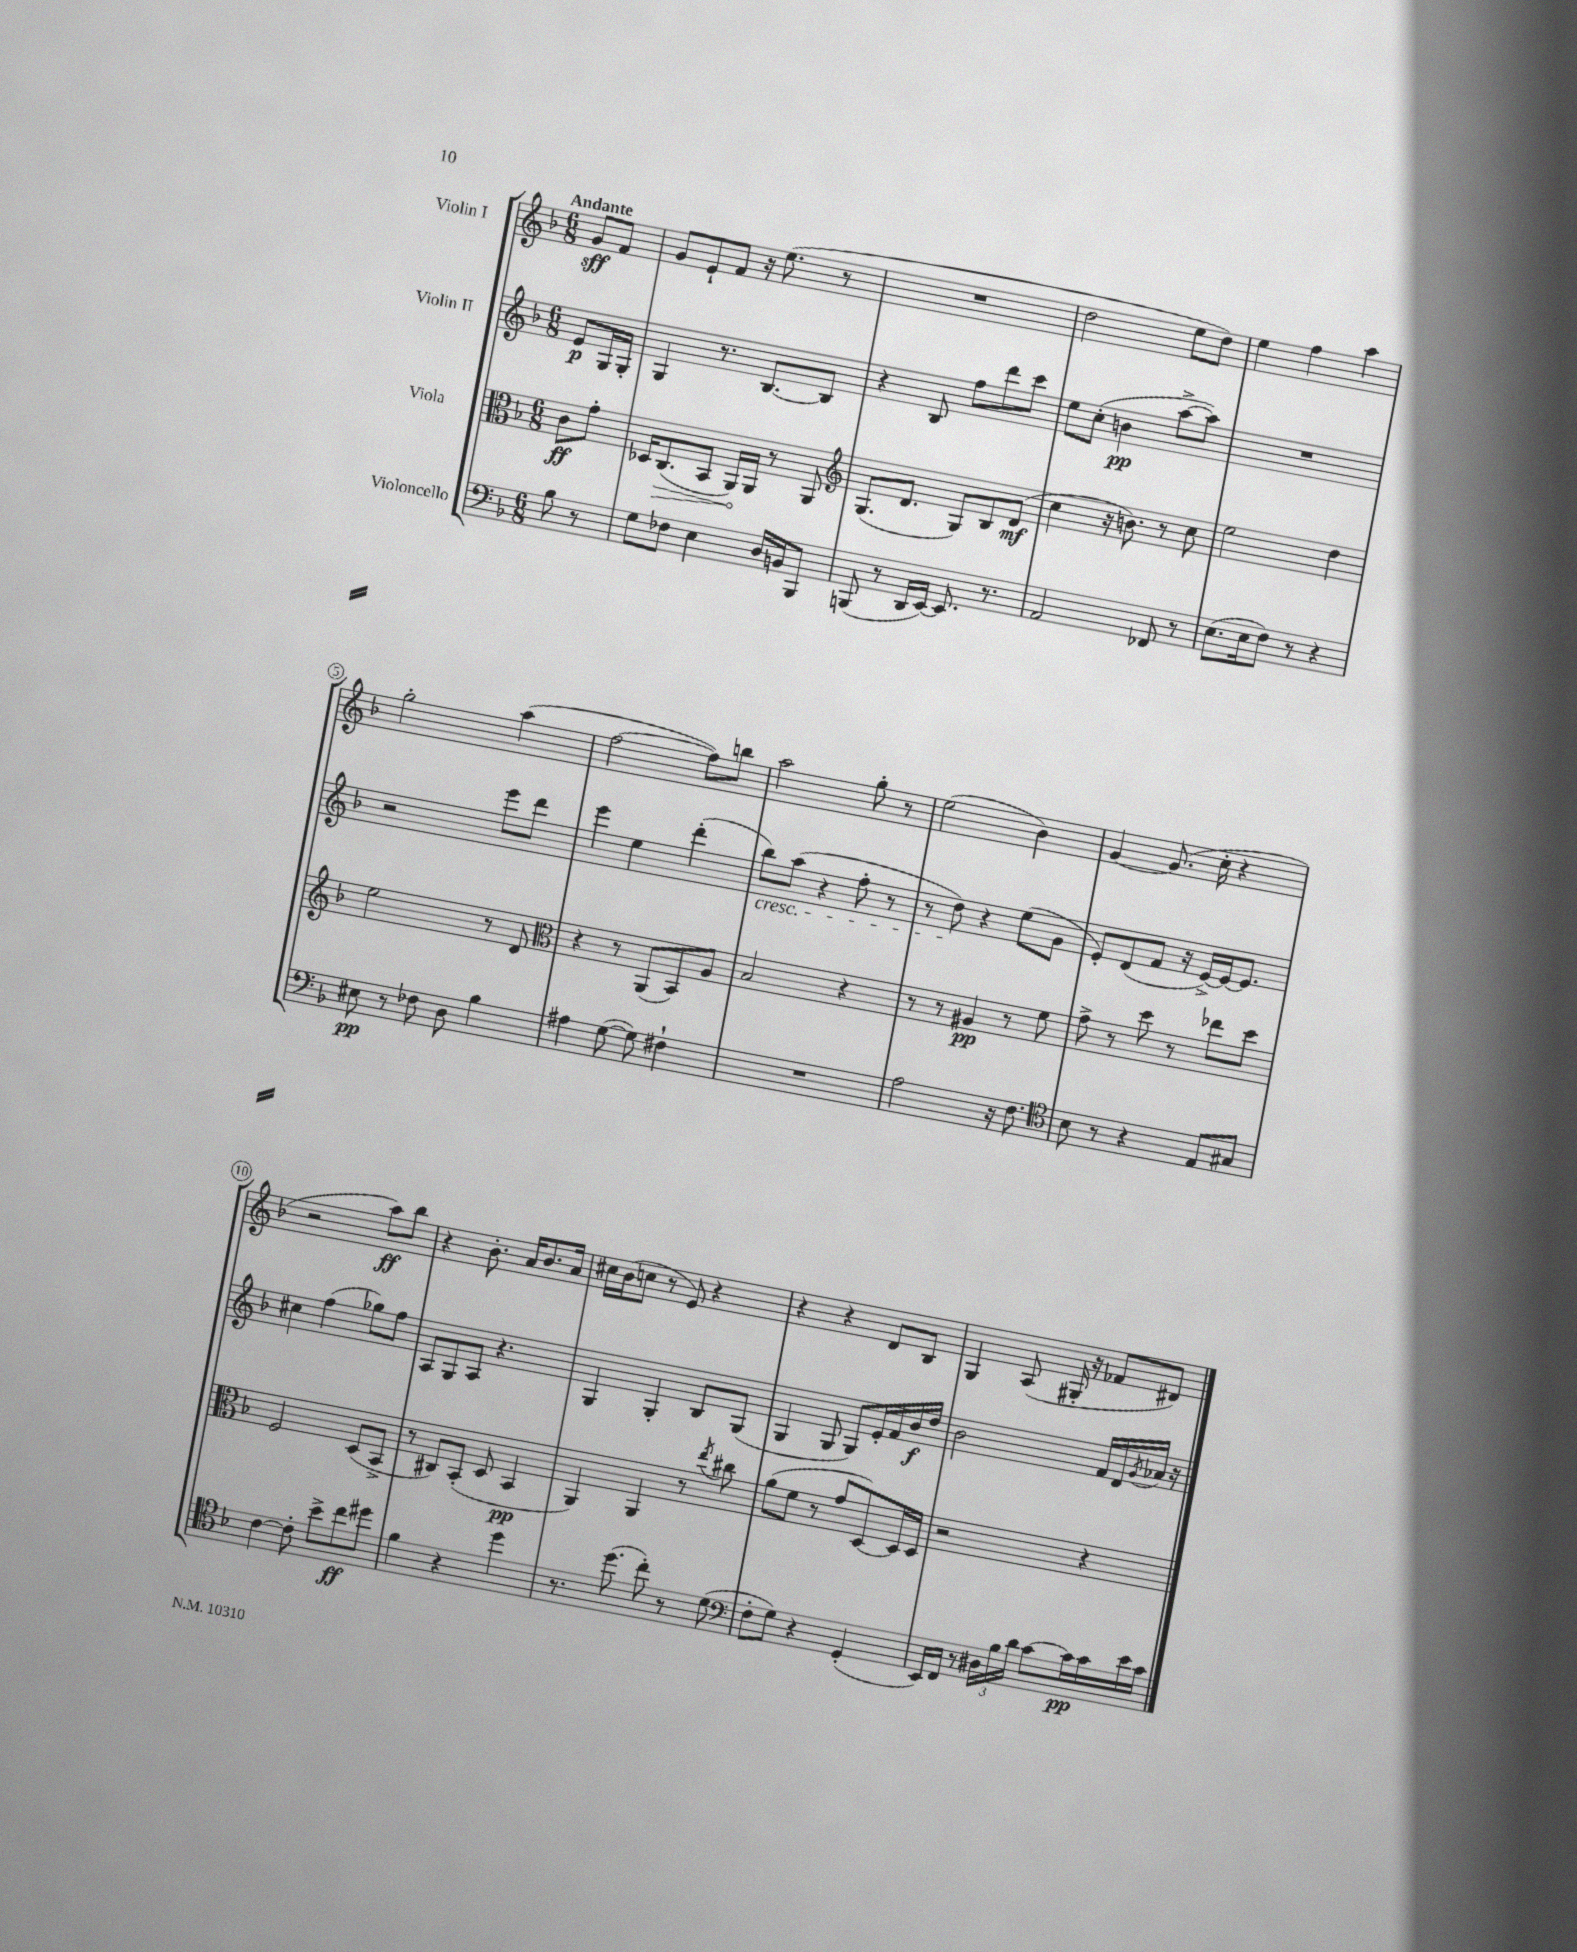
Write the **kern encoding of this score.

**kern	**dynam	**kern	**dynam	**kern	**dynam	**kern	**dynam
*part4	*part4	*part3	*part3	*part2	*part2	*part1	*part1
*staff4	*staff4	*staff3	*staff3	*staff2	*staff2	*staff1	*staff1
*I"Violoncello	*	*I"Viola	*	*I"Violin II	*	*I"Violin I	*
*clefF4	*	*clefC3	*	*clefG2	*	*clefG2	*
*k[b-]	*	*k[b-]	*	*k[b-]	*	*k[b-]	*
*M6/8	*	*M6/8	*	*M6/8	*	*M6/8	*
=	=	=	=	=	=	=	=
!	!	!	!	!	!	!LO:TX:a:B:t=Andante	!
8B-\	.	8c\L	ff	8e/L	p	8g/L	sff
8r	.	8g'\J	.	16G/L	.	8f/J	.
.	.	.	.	16G'/JJ	.	.	.
=1	=1	=1	=1	=1	=1	=1	=1
8G\L	.	16D-X/KL	.	4G/	.	8g/L	.
!	!	!	!LO:HP:b	!	!	!	!
.	.	(8.C/	>	.	.	.	.
8F-X\J	.	.	.	.	.	8e`/	.
4E\	.	8BB-/J	.	8.r	.	8f/J	.
.	.	16AA/LL)	.	.	.	16r	.
.	.	16AA/JJ	]	[8.B-/L	.	(8.ee\	.
16D/LL	.	8r	.	.	.	.	.
16BBn/J	.	.	.	.	.	.	.
8BBB-/J	.	8AA/	.	8B-/J]	.	8r	.
=2	=2	=2	=2	=2	=2	=2	=2
*	*	*clefG2	*	*	*	*	*
(8BBBn/	.	(8.G/L	.	4r	.	2.r	.
8r	.	.	.	.	.	.	.
.	.	8.d/J	.	.	.	.	.
16DD/LL	.	.	.	8B-/	.	.	.
[16EE/JJ)	.	.	.	.	.	.	.
8.EE/]	.	8G/L)	.	8ff\L	.	.	.
.	.	8B-/	.	8ddd\	.	.	.
8.r	.	.	.	.	.	.	.
.	.	(8d/J	mf	8ccc\J	.	.	.
=3	=3	=3	=3	=3	=3	=3	=3
2AA/	.	4cc\	.	8ee\L	.	2dd\	.
.	.	.	.	(8cc'\J	.	.	.
.	.	16r	.	4bn\	pp	.	.
.	.	8.bn\)	.	.	.	.	.
8FF-X/	.	8r	.	[8aa^\L	.	8ee\L	.
8r	.	8cc\	.	8aa\J])	.	8dd\J)	.
=4	=4	=4	=4	=4	=4	=4	=4
(8.E\L	.	2ee\	.	2.r	.	4ee\	.
16E\k	.	.	.	.	.	.	.
8F\J)	.	.	.	.	.	4ff\	.
8r	.	.	.	.	.	.	.
4r	.	4dd\	.	.	.	4aa\	.
!!LO:LB:g=z
=5	=5	=5	=5	=5	=5	=5	=5
8E#X\	pp	2ee\	.	2r	.	2gg'\	.
8r	.	.	.	.	.	.	.
8F-X\	.	.	.	.	.	.	.
8D\	.	.	.	.	.	.	.
4B-\	.	8r	.	8eee\L	.	(4aa\	.
.	.	8d/	.	8ddd\J	.	.	.
=6	=6	=6	=6	=6	=6	=6	=6
*	*	*clefC3	*	*	*	*	*
4A#X\	.	4r	.	4eee\	.	[2ff\	.
([8G\	.	8r	.	4ee\	.	.	.
8G\])	.	(8AA/L	.	.	.	.	.
4F#X`\	.	8BB-/)	.	(4ddd'\	.	8ff\L])	.
.	.	8A/J	.	.	.	8bbn\J	.
=7	=7	=7	=7	=7	=7	=7	=7
!	!	!	!	!LO:TX:b:i:t=cresc.	!	!	!
2.r	.	2B-/	.	8bb-\L)	.	2aa\	.
.	.	.	.	(8aa\J	.	.	.
.	.	.	.	4r	.	.	.
.	.	4r	.	8ff'\	.	8gg'\	.
.	.	.	.	8r	.	8r	.
=8	=8	=8	=8	=8	=8	=8	=8
2A\	.	8r	.	8r	.	(2ee\	.
.	.	8r	.	8dd\)	.	.	.
.	.	4A#X/	pp	4r	.	.	.
16r	.	8r	.	(8ee\L	.	4b-\)	.
8.F\	.	.	.	.	.	.	.
.	.	8f\	.	8g\J	.	.	.
=9	=9	=9	=9	=9	=9	=9	=9
*clefC4	*	*	*	*	*	*	*
8B-\	.	8g^\	.	8e'/L)	.	[4g/	.
8r	.	8r	.	(8d/	.	.	.
4r	.	8dd\	.	8f/J	.	(8.g/]	.
.	.	8r	.	16r	.	.	.
.	.	.	.	[16e^/LL)	.	16cc'\	.
8E/L	.	8ee-X\L	.	16e/J_	.	4r	.
.	.	.	.	8.e/J]	.	.	.
8G#X/J	.	8dd\J	.	.	.	.	.
!!LO:LB:g=z
=10	=10	=10	=10	=10	=10	=10	=10
[4c\	.	2F/	.	4cc#X\	.	2r	.
8c'\]	.	.	.	(4ff\	.	.	.
8b-^\L	.	.	.	.	.	.	.
8cc\	ff	(8D/L	.	8gg-X\L)	.	8aa\L)	ff
8dd#X\J	.	8BB-^/J	.	8ff\J	.	8bb-\J	.
=11	=11	=11	=11	=11	=11	=11	=11
4f\	.	8r	.	8A/L	.	4r	.
.	.	8C#X/L)	.	8G/	.	.	.
4r	.	(8BB-'/J	.	8A/J	.	8.b-'\	.
.	.	8D/	.	4.r	.	.	.
.	.	.	.	.	.	16a/KL	.
4dd\	.	4BB-/	pp	.	.	8.b-/	.
.	.	.	.	.	.	16a/Jk	.
=12	=12	=12	=12	=12	=12	=12	=12
8.r	.	4AA/)	.	4G/	.	16cc#X\LL	.
.	.	.	.	.	.	(16b-\J	.
.	.	.	.	.	.	8ccn\J	.
(8.dd\	.	.	.	.	.	.	.
.	.	4AA/	.	4G'/	.	8r	.
8cc'\)	.	.	.	.	.	8e/)	.
8r	.	8r	.	8B-/L	.	4r	.
.	.	8qee/	.	.	.	.	.
(8d\	.	8cc#X\	.	(8G/J	.	.	.
=13	=13	=13	=13	=13	=13	=13	=13
*clefF4	*	*	*	*	*	*	*
8F'\L	.	(8a\L	.	4G/	.	4r	.
8G\J)	.	8f\J	.	.	.	.	.
4r	.	8r	.	8G/	.	4r	.
.	.	8g/L	.	8G/L)	.	.	.
(4GG'/	.	[8D/)	.	16e'/L	.	8d/L	.
.	.	.	.	16f/	.	.	.
.	.	16D/L]	.	16b-/	f	8B-/J	.
.	.	16D/JJ	.	16dd/JJ	.	.	.
=14	=14	=14	=14	=14	=14	=14	=14
16EE/LL)	.	2r	.	2b-\	.	4G/	.
16FF/JJ	.	.	.	.	.	.	.
8r	.	.	.	.	.	.	.
24D#X\LL	.	.	.	.	.	(8A/	.
24B-\	.	.	.	.	.	.	.
24d\JJ	.	.	.	.	.	.	.
[8c\L	.	.	.	.	.	16G#X'/	.
.	.	.	.	.	.	16r	.
16c\L]	pp	4r	.	16f/LL	.	8f-X/L	.
16c\	.	.	.	16d/	.	.	.
.	.	.	.	8qg/	.	.	.
16e\	.	.	.	16a-X/JJ	.	8d#X/J)	.
16c\JJ	.	.	.	16r	.	.	.
==	==	==	==	==	==	==	==
*-	*-	*-	*-	*-	*-	*-	*-
